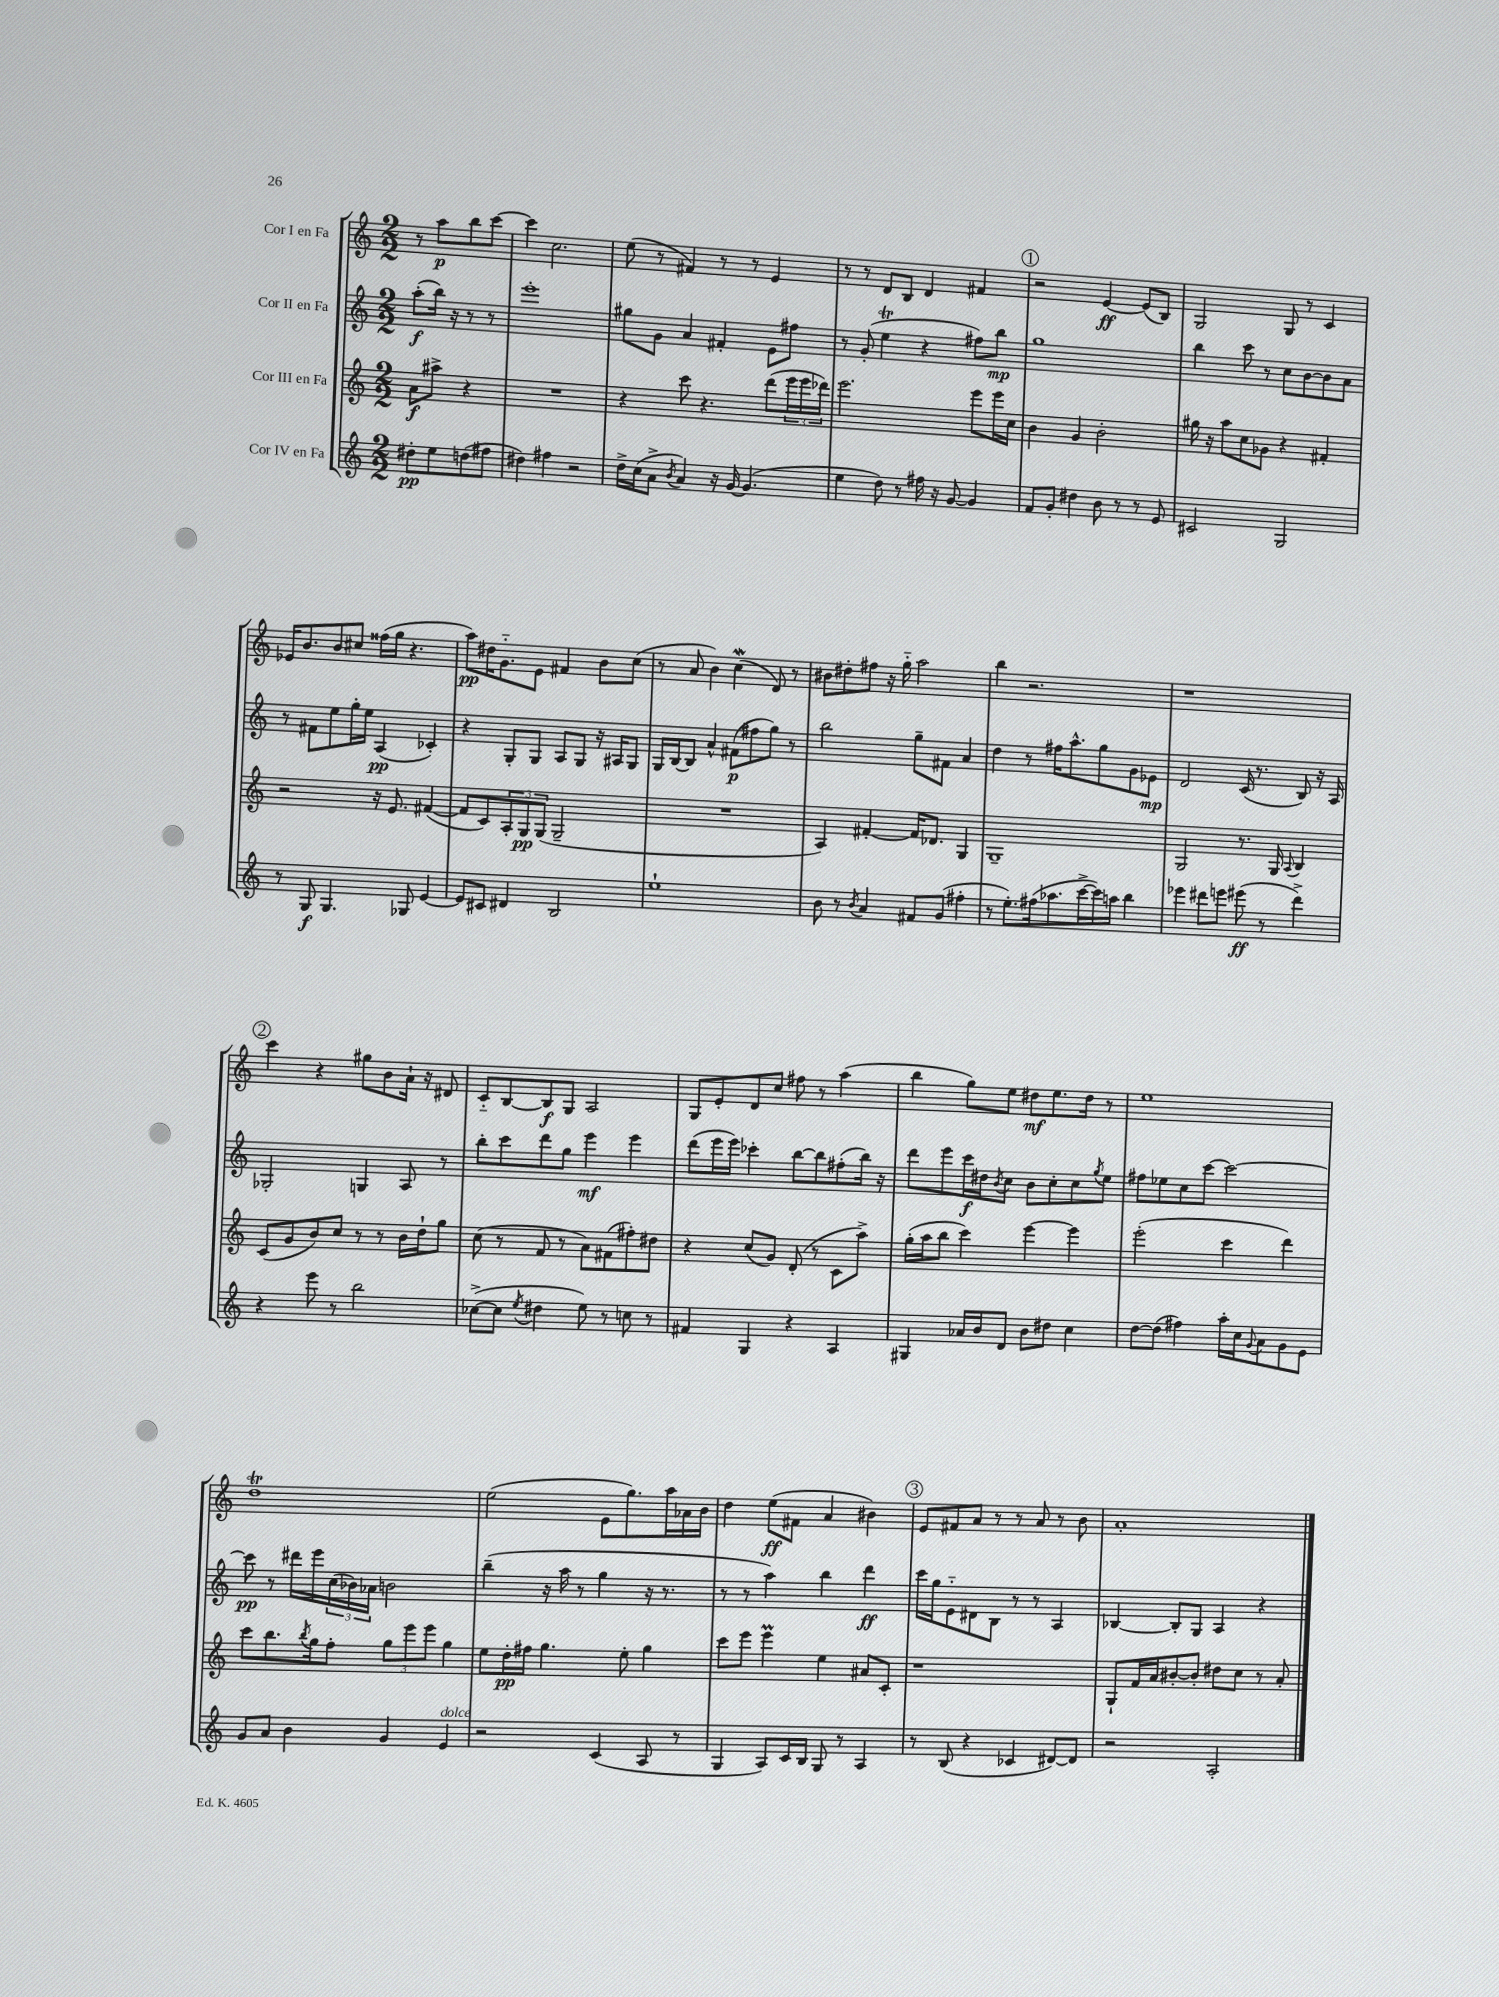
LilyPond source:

<<
\new StaffGroup <<
\new Staff = "s0" \with { instrumentName = "Cor I en Fa" } {
    \clef treble \key c \major \numericTimeSignature \time 2/2 \partial 2
    r8 a''8\p b''8 c'''8~ |
    c'''4 c''2. |
    e''8( r8 fis'4) r8 r8 e'4 |
    r8 r8 d'8 b8 d'4 fis'4 |
    \mark \markup { \circle "1" } r2 e'4~\ff e'8( b8) |
    g2 g8 r8 c'4 |
    ees'16 b'8. b'8 cis''8 fisis''16( g''16 r4. |
    a''8\pp) dis''16 g'8.-_ e'8 fis'4 b'8 c''8( |
    r8 a'8 b'4) c''4\mordent( d'8) r8 |
    bis'8 dis''8-. fis''8 r16 g''16-_ a''2 |
    b''4 r2. |
    r1 |
    \mark \markup { \circle "2" } c'''4 r4 gis''8 b'8 a'16-! r16 dis'8 |
    c'8-_ b8~ b8\f g8 a2 |
    g8 e'8-. d'8 c''8 fis''8 r8 a''4( |
    b''4 g''8) e''8 dis''8\mf e''8. dis''16 r8 |
    e''1 |
    d''1\trill |
    e''2( e'8 g''8.) a''16 aes'16 b'16 |
    d''4 e''8\ff( fis'8 a'4 bis'4) |
    \mark \markup { \circle "3" } e'8 fis'8 a'8 r8 r8 a'8 r8 b'8 |
    a'1-. \bar "|." |
}
\new Staff = "s1" \with { instrumentName = "Cor II en Fa" } {
    \clef treble \key c \major \numericTimeSignature \time 2/2 \partial 2
    a''8-.\f( b''16) r16 r8 r8 |
    e'''1-. |
    gis''8 g'8 a'4 fis'4-. e'8 fis''8 |
    r8 g'8-.( e''4\trill r4 fis''8) b''8\mp |
    \mark \markup { \circle "1" } g''1 |
    b''4 c'''8 r8 c''8 b'8~ b'8 a'8 |
    r8 fis'8 e''8 g''16-. e''16 a4\pp( ces'4-.) |
    r4 g8-. g8 a8 g8 r16 ais16 g8 |
    g16 b16~ b8 a'4-^ fis'8\p( fis''8 g''8) r8 |
    b''2 g''8-- fis'8 a'4 |
    d''4 r8 fis''16 a''8.-^ g''8 g'8 ees'8\mp |
    d'2 c'16( r8. b8) r16 a16 |
    \mark \markup { \circle "2" } ges2-. g4 a8 r8 |
    b''8-. c'''8 d'''8 g''8 e'''4\mf e'''4 |
    d'''8( e'''16 e'''16) ces'''4-. b''8~ b''8 fis''8-.( b''16) r16 |
    d'''8 e'''8 c'''16\f dis''16 \acciaccatura { b'8 } c''8 b'8 c''8-. c''8 \acciaccatura { g''8 } e''8 |
    fis''8 ees''8 c''8 c'''8~ c'''2~ |
    c'''8\pp r8 dis'''16 e'''16 \tuplet 3/2 { c''16( bes'16) aes'16 } b'2 |
    b''4--( r16 a''16 r8 g''4 r16 r8. |
    r8 r8 a''4) b''4 d'''4\ff |
    \mark \markup { \circle "3" } c'''16 g''16 e'8-_ dis'8 b8 r8 r8 a4 |
    bes4~ bes8-. g8 a4 r4 \bar "|." |
}
\new Staff = "s2" \with { instrumentName = "Cor III en Fa" } {
    \clef treble \key c \major \numericTimeSignature \time 2/2 \partial 2
    a'8\f ais''8-> r4 |
    R1 |
    r4 c'''8 r4. d'''8( \tuplet 3/2 { e'''16 e'''16 des'''16) } |
    e'''2. e'''8 e'''16 c''16 |
    \mark \markup { \circle "1" } b'4 g'4 b'2-. |
    gis''16 r16 a''8 c''8 ges'8 r4 fis'4-. |
    r2 r16 e'8. fis'4~( |
    fis'8 c'8) \tuplet 3/2 { a8-. g8\pp g8( } g2-- |
    R1 |
    a4) fis'4~-. fis'16 des'8. g4 |
    g1-- |
    g2 r8. g16 \appoggiatura { a8 } b4 |
    \mark \markup { \circle "2" } c'8( g'8 b'8) c''8 r8 r8 b'16 d''16-! g''8 |
    c''8( r8 f'8 r8 a'8) fis'8( fis''8-.) dis''8 |
    r4 c''8( g'8) d'8-.( r8 c'8 a''8->) |
    g''16-.( a''16 b''8 c'''4) e'''4~ e'''4 |
    e'''2-.( c'''4 d'''4) |
    c'''8 b''8. \acciaccatura { b''8 } g''16 f''8-. \tuplet 3/2 { g''8 e'''8 e'''8 } g''4 |
    e''8 d''16-.\pp fis''16 g''4. e''8-. g''4 |
    c'''8 e'''8 e'''4\prall e''4 ais'8 c'8-. |
    \mark \markup { \circle "3" } r1 |
    g8-! f'16 a'16 bis'8~-. bis'8-. dis''8 c''8 r8 a'8-. \bar "|." |
}
\new Staff = "s3" \with { instrumentName = "Cor IV en Fa" } {
    \clef treble \key c \major \numericTimeSignature \time 2/2 \partial 2
    dis''8-.\pp e''8 d''8( fis''8 |
    dis''4) fis''4 r2 |
    d''16-> c''16( a'8-> \acciaccatura { b'8 } a'4) r16 g'16~ g'4.( |
    e''4 d''8) r8 fis''16 r16 g'8~ g'4 |
    \mark \markup { \circle "1" } f'8 g'8-. dis''4 b'8 r8 r8 e'8 |
    cis'2 g2 |
    r8 g8\f g4. ges8 e'4~ |
    e'8 cis'8 dis'4 b2 |
    e''1-! |
    b'8 r8 \acciaccatura { b'8 } a'4 fis'8 g'8( fis''4-. |
    r8 e''8.-.) fis''16( aes''8. c'''16~-> c'''16) a''16 b''4 |
    ees'''4 dis'''8 e'''8 eis'''8\ff( r8 dis'''4->) |
    \mark \markup { \circle "2" } r4 e'''8 r8 b''2 |
    ces''8~->( ces''8 \acciaccatura { e''8 } dis''4 e''8) r8 c''8 r8 |
    fis'4 g4 r4 a4 |
    gis4 aes'16 b'16 d'8 b'8 dis''8 c''4 |
    d''8~ d''8( fis''4) a''16-. c''16 \appoggiatura { g'8 } a'8 g'8 e'8 |
    g'8 a'8 b'4 g'4 e'4^\markup { \italic "dolce" } |
    r2 c'4( a8 r8 |
    g4 a8) c'16 b16 g8 r8 a4 |
    \mark \markup { \circle "3" } r8 b8( r4 ces'4 dis'8~) dis'8 |
    r2 a2-. \bar "|." |
}
>>
>>
\layout { \context { \Score \remove "Bar_number_engraver" } }
